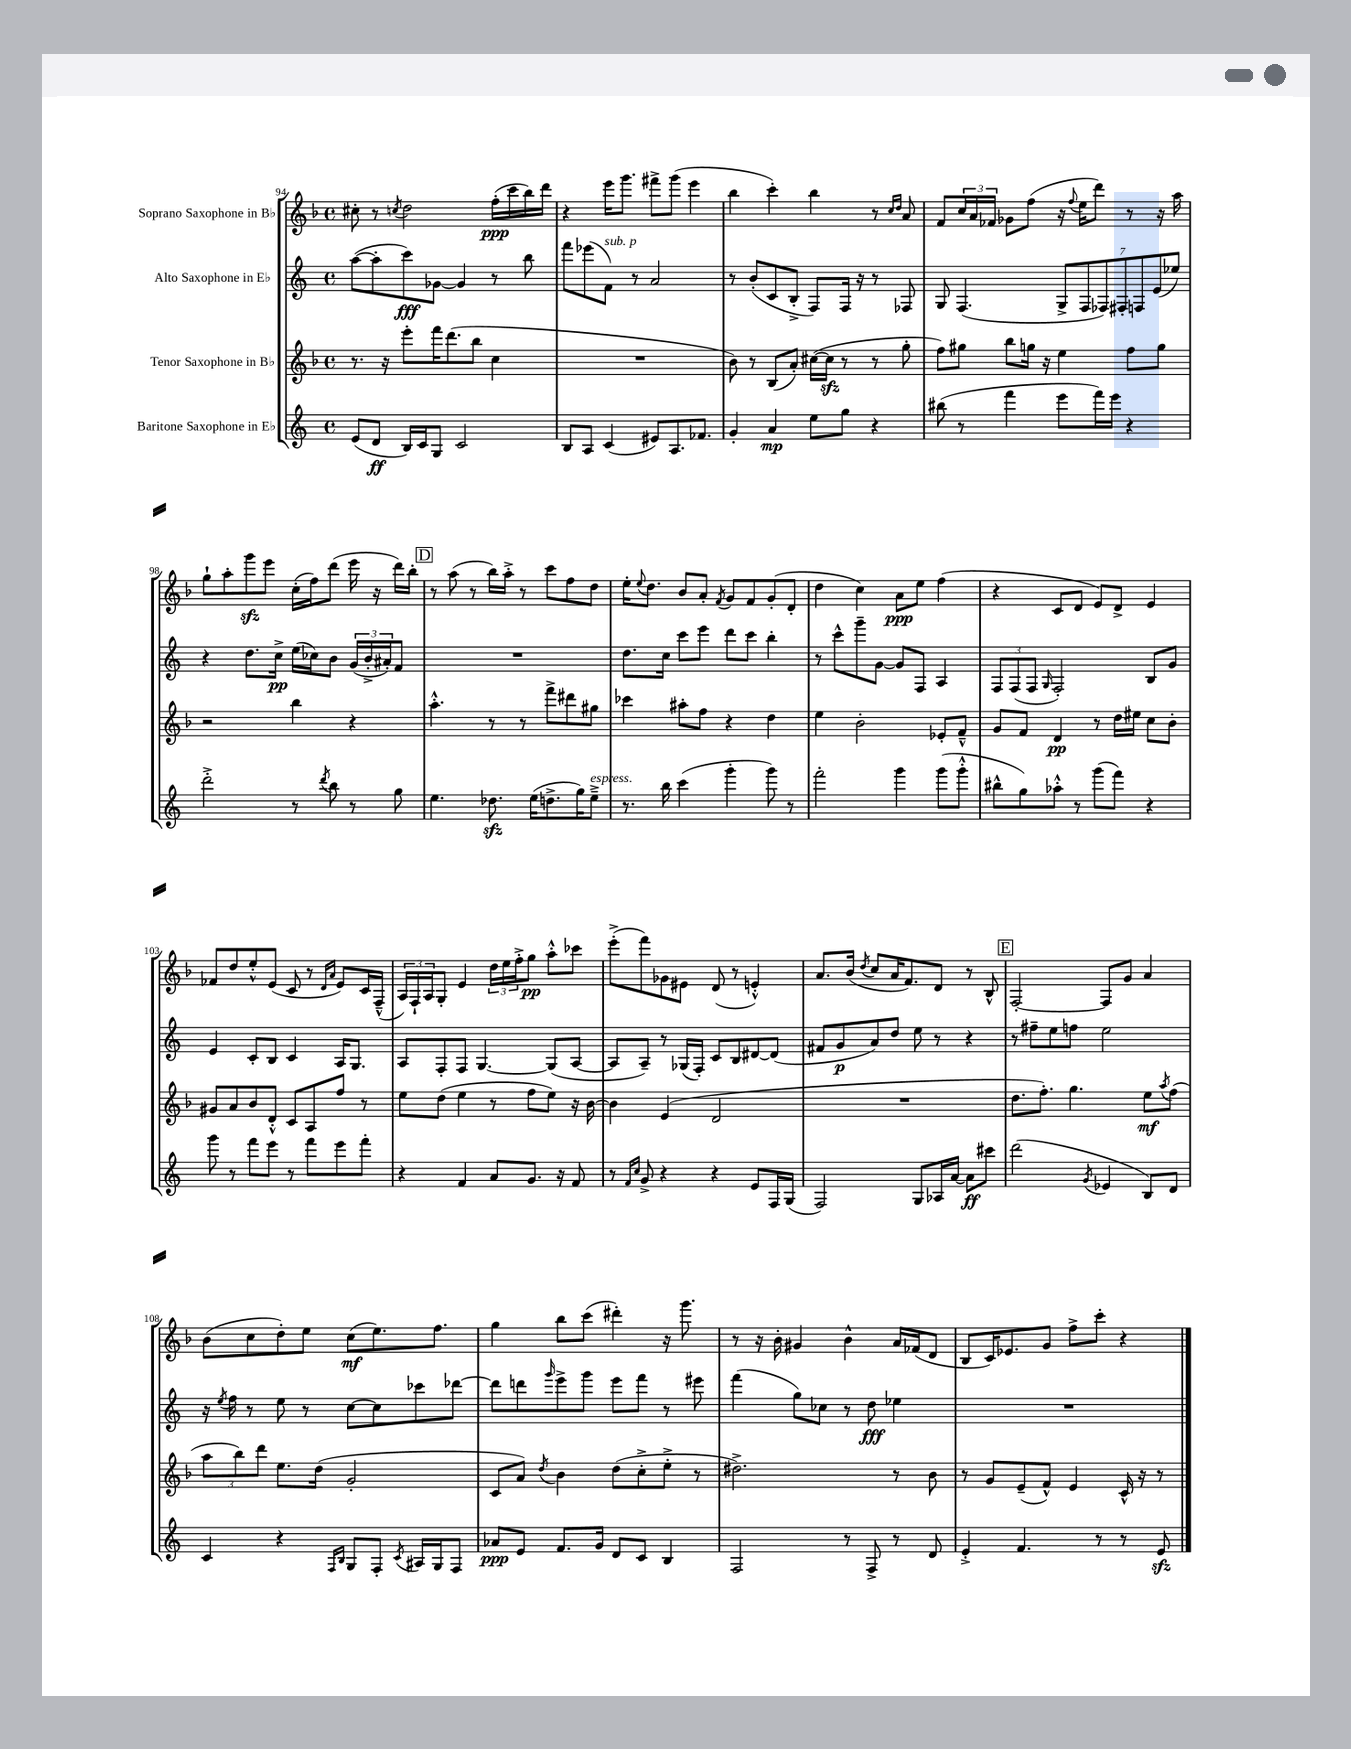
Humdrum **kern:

**kern	**kern	**kern	**kern
*staff4	*staff3	*staff2	*staff1
*clefG2	*clefG2	*clefG2	*clefG2
*k[]	*k[b-]	*k[]	*k[b-]
*M4/4	*M4/4	*M4/4	*M4/4
*met(c)	*met(c)	*met(c)	*met(c)
(8e/L	8.r	([8aa\L	8cc#'\
8d/J	.	8aa'\]	8r
.	16r	.	.
.	.	.	8qcc/
16B/LL)	8eee'\L	8ccc\)	2dd\
16c/J	.	.	.
8G/J	16fff\K	[8g-\J	.
.	(8.ddd\	.	.
2c/	.	4g-/]	.
.	8bb-\J	.	.
.	4cc\	8r	(16ff'\LL
.	.	.	16ccc\
.	.	8bb\	16bb-\)
.	.	.	16ddd\JJ
=	=	=	=
8B/L	1r	8fff\L	4r
8A/J	.	(8eee-\	.
(4c/	.	8f\J)	16eee\LK
.	.	.	8.ggg\J
.	.	8r	.
8e#/L)	.	2a/	8fff#^\L
8.A/	.	.	(8ggg\J
.	.	.	4eee\
8.f-/J	.	.	.
=	=	=	=
4g'/	8b-\)	8r	4bb-\
.	8r	(8b'/L	.
4a/	(8B-/L	8c/	4ccc'\)
.	8a'/J)	8B'^/J	.
8ee\L	([16cc#\LL	8F/L)	4bb-\
.	16cc#\]JJ	.	.
8gg\J	8r	16F/Jk	.
.	.	16r	.
4r	8r	8r	8r
.	.	.	16qqcc/LL
.	.	.	16qqdd/JJ
.	8gg'\	8F-/	8a/
=	=	=	=
(8bb#\	8ff\L)	8G/	8f/L
8r	8gg#\J	(4.F/	24cc/L
.	.	.	24a/
.	.	.	24f-/JJ
4fff\	8bb-\L	.	8g-\L
.	16gg\Jk	.	(8ff\J
.	16r	.	.
8eee\L	4ee\	14G^/L	16r
.	.	.	8qqff/
.	.	.	16ee\LK
.	.	14F/	.
16fff\L)	.	.	8ddd\J)
.	.	14F-/)	.
16eee\JJ	.	.	.
.	.	14F#'/	.
4r	8ff\L	.	8r
.	.	14F/	.
.	.	(14e/	.
.	8gg\J	.	16r
.	.	14ee-/J)	.
.	.	.	16aa\
=	=	=	=
2ddd'^\	2r	4r	8gg`\L
.	.	.	8aa'\
.	.	8.dd\L	8ggg\
.	.	.	8eee\J
.	.	16cc^\Jk	.
8r	4bb-\	(16ee\LL	(16cc'\LL
.	.	16cc-\J)	16ff\J)
8qddd/	.	.	.
8bb\	.	8b\J	(8ddd\J
8r	4r	(24g/LL	16eee\
.	.	24b'^/	.
.	.	.	16r
.	.	24a#'/J)	.
8gg\	.	8f/J	16ddd\LL)
.	.	.	16bb-'\JJ
=	=	=	=
4.ee\	4.aa'^^\	1r	8r
.	.	.	(8aa\
.	.	.	8r
8.dd-\	8r	.	16bb-\LL)
.	.	.	16aa'^\JJ
.	8r	.	8r
(16ee\LK	.	.	.
8.dd^\	8fff^\L	.	8ccc\L
.	8ddd#\	.	8ff\
16gg\K)	.	.	.
8ee~^\J	8gg#\J	.	8dd\J
=	=	=	=
8.r	4ccc-\	8.dd\L	16ee'\LK
.	.	.	8qqee/
.	.	.	8.dd\J
16bb\	.	16cc\Jk	.
(4ccc\	8aa#'\L	8ccc\L	8b-/L
.	8ff\J	8eee\J	8a'/J
.	.	.	8qf/
4ggg'\	4r	8ddd\L	8g/L
.	.	8ccc\J	8f/
8ggg\)	4dd\	4bb'\	(8g'/
8r	.	.	8d'/J
=	=	=	=
2fff'\	4ee\	8r	4dd\
.	.	8ccc^^\L	.
.	2b-'\	8ggg~\	4cc\)
.	.	[8g\J	.
4ggg\	.	8g/]L	8a\L
.	.	8F/J	8ee\J
(8ggg\L	8e-'/L	4A/	(4ff\
8ggg'^^\J	8f~^^/J	.	.
=	=	=	=
8bb#^^\L	8g/L	12F/L	4r
.	.	(12F/	.
8gg\)	8f/J	.	.
.	.	12F/J	.
.	.	16qqG/	.
8aa-'^^\J	4d/	2F'/)	8c/L
8r	.	.	8d/J
(8ggg\L	8r	.	8e/L)
8fff\J)	16dd\LL	.	8d^/J
.	16ee#\JJ	.	.
4r	8cc\L	8B/L	4e/
.	8b-'\J	8g/J	.
=	=	=	=
8ggg\	8g#/L	4e/	8f-/L
8r	8a/	.	8dd/
8fff\L	8b-/	8c'/L	8ee'^^/
8eee\J	8d'^^/J	8B/J	(8e/J
8r	8c/L	4c/	8c/
8fff\L	8A/	.	8r
.	.	.	16qqd/LL
.	.	.	16qqa/JJ
8eee\	8ff/J	16A/LK	8e/L)
.	.	8.G/J	.
8fff'\J	8r	.	16c/L
.	.	.	(16F~^^/JJ
=	=	=	=
4r	8ee\L	8A/L	24A/LL)
.	.	.	24F`/
.	.	.	24A/J
.	(8dd\J	8F'/	8G'/J
4f/	4ee\	8F/J	4e/
.	.	[4.G/	.
8a/L	8r	.	24dd\LL
.	.	.	24ee\
.	.	.	24ff'^\J
8.g/J	8ff\L	.	8gg\J
.	8ee\J)	(8G/]L	8aa'^^\L
16r	.	.	.
8f/	16r	[8A/J	8ccc-\J
.	[16b-\	.	.
=	=	=	=
8r	4b-\]	8A/]L	(8eee'^\L
16qqf/LL	.	.	.
16qqcc/JJ	.	.	.
8g^/	.	8A~/J)	8fff\)
4r	(4e/	8r	8g-\
.	.	(16G-/LL	8e#\J
.	.	16F'/JJ)	.
4r	2d/	8c/L	(8d/
.	.	8B/	8r
8e/L	.	[8d#/	4e'^^/)
16F/L	.	(8d#/]J	.
(16G/JJ	.	.	.
=	=	=	=
2F/)	1r	8f#/L	8.a/L
.	.	8g/	.
.	.	.	(16b-/Jk
.	.	.	8qdd/
.	.	8a/)	8cc/L
.	.	8dd/J	16a/K
.	.	.	8.f/)
8G/L	.	8ee\	.
16A-/L	.	8r	8d/J
[16a/JJ	.	.	.
8a\]L	.	4r	8r
8ccc#\J	.	.	8B-^^/
=	=	=	=
(2ddd\	8.dd\L	8r	[2F'/
.	.	8ff#~\L	.
.	8.ff'\J)	.	.
.	.	8ee\	.
.	4.gg\	8ff\J	.
8qg/	.	.	.
4e-/	.	2ee\	8F/]L
.	.	.	8g/J
8B/L)	8ee\L	.	4a/
.	8qaa/	.	.
8d/J	(8ff\J	.	.
=	=	=	=
4c/	12aa\L	16r	(8b-\L
.	.	8qee/	.
.	.	16ff\	.
.	12bb-\)	.	.
.	.	8r	8cc\
.	12ddd\J	.	.
4r	8.ee\L	8ee\	8dd'\)
.	.	8r	8ee\J
.	(16dd\Jk	.	.
16qqF/LL	.	.	.
16qqB/JJ	.	.	.
8G/L	2g'/	[8cc\L	(8cc\L
8F'/J	.	8cc\]	8.ee\)
8qc/	.	.	.
16A#/LL	.	8ccc-\	.
16G/J	.	.	8.ff\J
8F/J	.	[8ddd-\J	.
=	=	=	=
8a-/L	8c/L	8ddd-\]L	4gg\
8e/J	8a/J)	8ddd\	.
.	8qdd/	16qqggg/	.
8.f/L	4b-\	8eee^\	8bb-\L
.	.	8ggg\J	(8ccc\J
16g/Jk	.	.	.
8d/L	(8dd\L	8eee\L	4ddd#'\)
8c/J	8cc'^\	8fff\J	.
4B/	8ee'^\J	8r	16r
.	.	.	8.ggg\
.	8r	8eee#\	.
=	=	=	=
2F/	2.dd#^\)	(4fff\	8r
.	.	.	16r
.	.	.	16b-'\
.	.	8gg\L)	4g#/
.	.	8cc-\J	.
8r	.	8r	4b-^^\
8F^/	.	8dd\	.
8r	8r	4ee-\	16a/LL
.	.	.	(16f-/J
8d/	8b-\	.	8d/J
=	=	=	=
4e'^/	8r	1r	8B-/L
.	8g/L	.	16c/K)
.	.	.	8.e-/
4.f/	(8e~/	.	.
.	8f^^/J)	.	8g/J
.	4e/	.	8ff^\L
8r	.	.	8ccc'\J
8r	16c^^/	.	4r
.	16r	.	.
8e/	8r	.	.
==	==	==	==
*-	*-	*-	*-
